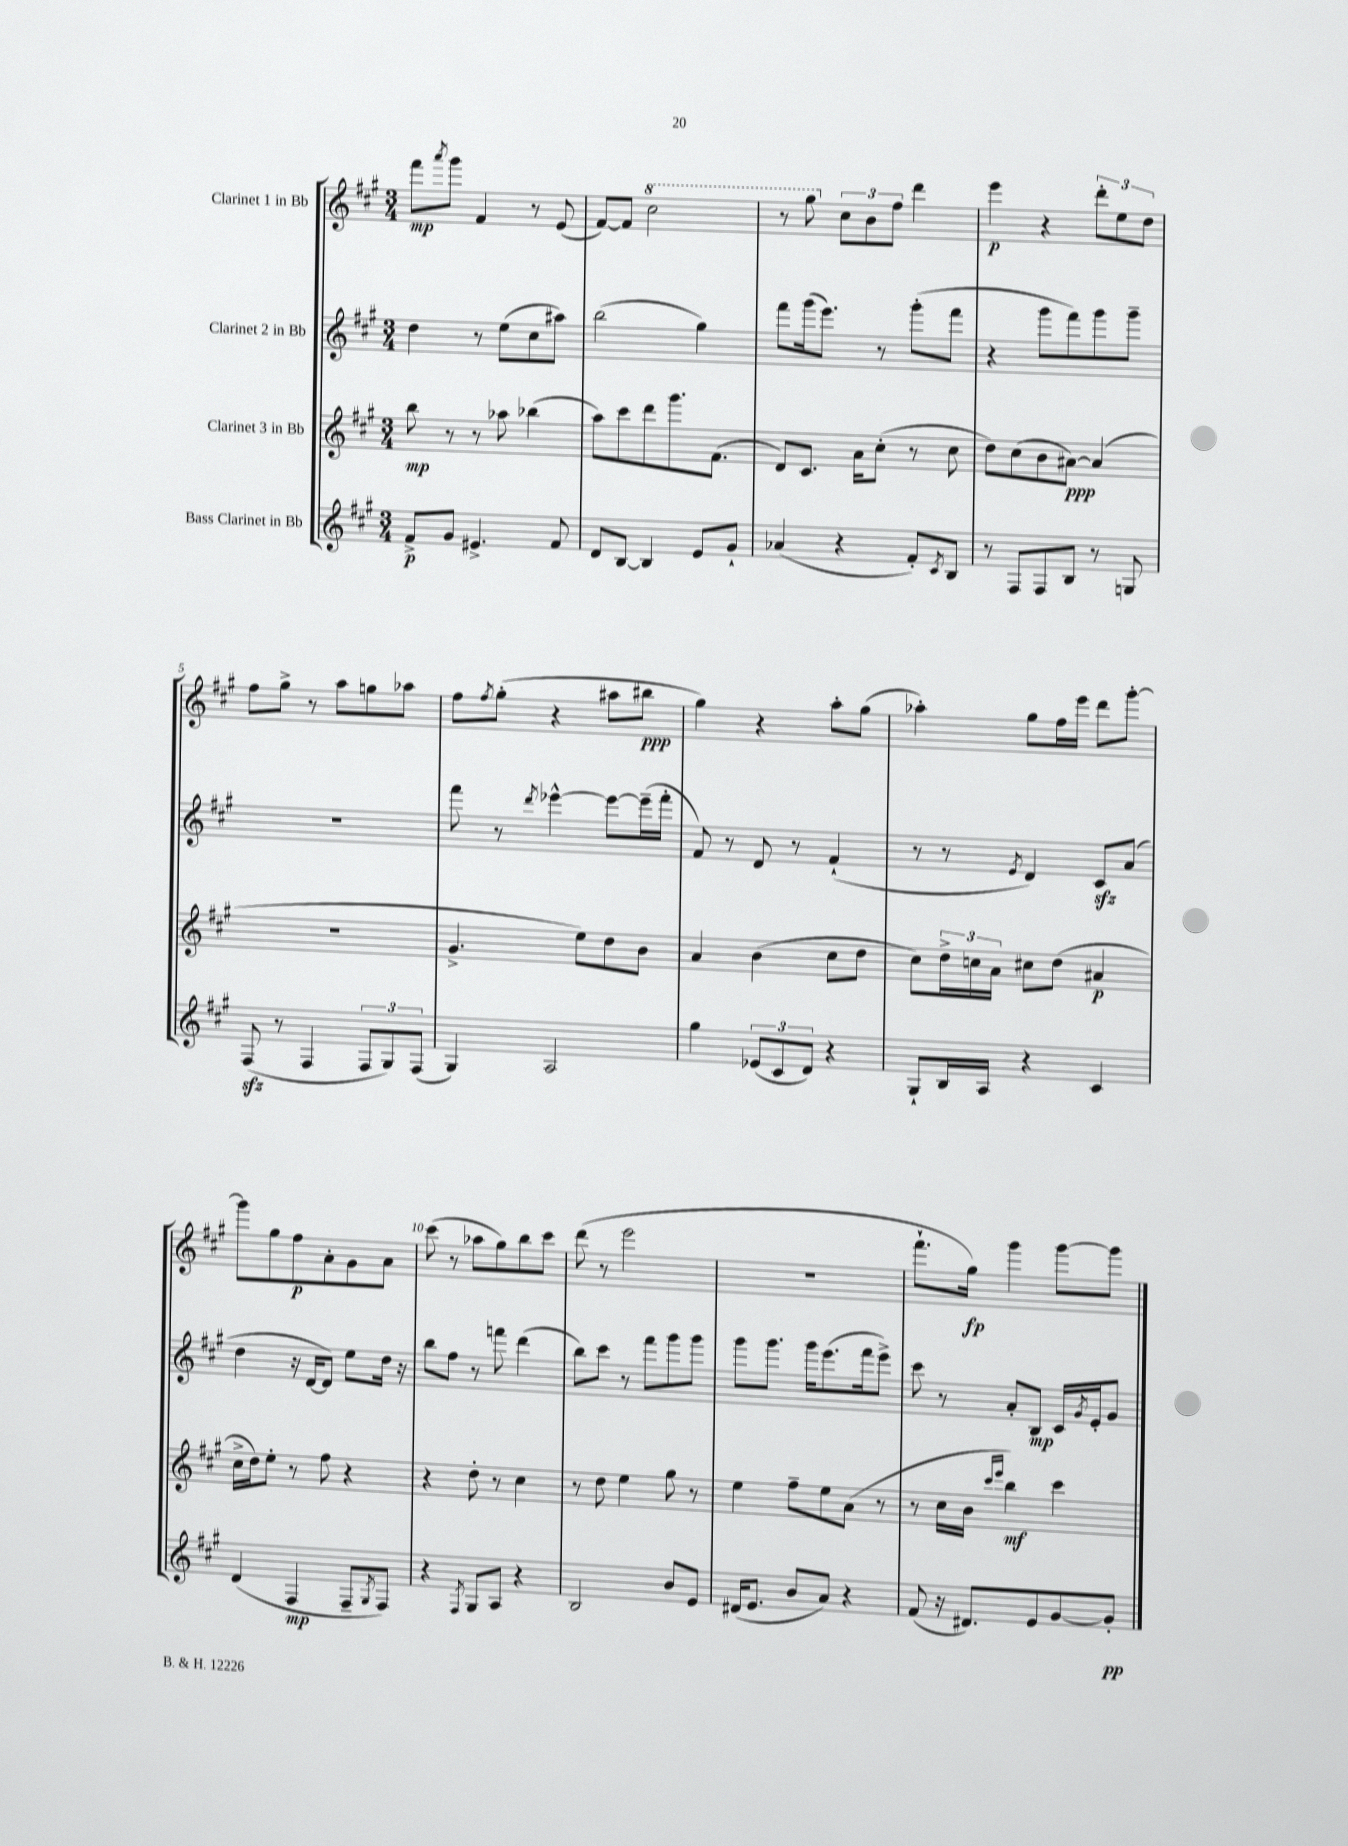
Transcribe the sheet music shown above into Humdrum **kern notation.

**kern	**dynam	**kern	**dynam	**kern	**dynam	**kern	**dynam
*part4	*part4	*part3	*part3	*part2	*part2	*part1	*part1
*staff4	*staff4	*staff3	*staff3	*staff2	*staff2	*staff1	*staff1
*I"Bass Clarinet in Bb	*	*I"Clarinet 3 in Bb	*	*I"Clarinet 2 in Bb	*	*I"Clarinet 1 in Bb	*
*clefG2	*	*clefG2	*	*clefG2	*	*clefG2	*
*k[f#c#g#]	*	*k[f#c#g#]	*	*k[f#c#g#]	*	*k[f#c#g#]	*
*M3/4	*	*M3/4	*	*M3/4	*	*M3/4	*
=1	=1	=1	=1	=1	=1	=1	=1
8f#^/L	p	8bb\	mp	4dd\	.	8fff#\L	mp
.	.	.	.	.	.	8qaaa/	.
8g#/J	.	8r	.	.	.	8ggg#\J	.
4.e#X^/	.	8r	.	8r	.	4f#/	.
.	.	8aa-X\	.	(8ee\L	.	.	.
.	.	(4bb-X\	.	8cc#\	.	8r	.
8f#/	.	.	.	8aa#X\J)	.	(8e/	.
=2	=2	=2	=2	=2	=2	=2	=2
8d/L	.	8aa\L)	.	(2bb\	.	[8f#/L)	.
[8B/J	.	8ccc#\	.	.	.	8f#/J]	.
*	*	*	*	*	*	*8va	*
4B/]	.	8ddd\	.	.	.	2ccc#\	.
.	.	8.ggg#\	.	.	.	.	.
8e/L	.	.	.	4gg#\)	.	.	.
.	.	(8.f#\J	.	.	.	.	.
8g#`/J	.	.	.	.	.	.	.
=3	=3	=3	=3	=3	=3	=3	=3
(4a-X/	.	8d/L)	.	8fff#\L	.	8r	.
.	.	8.c#/J	.	(16ggg#\k	.	8ggg#\	.
.	.	.	.	8.eee\J)	.	.	.
*	*	*	*	*	*	*X8va	*
4r	.	.	.	.	.	12cc#\L	.
.	.	16a\KL	.	.	.	.	.
.	.	.	.	.	.	12b\	.
.	.	(8cc#'\J	.	8r	.	.	.
.	.	.	.	.	.	12ff#\J	.
8f#'/L)	.	8r	.	(8ggg#'\L	.	4ddd\	.
8qc#/	.	.	.	.	.	.	.
8B/J	.	8cc#\	.	8fff#\J	.	.	.
=4	=4	=4	=4	=4	=4	=4	=4
8r	.	8dd\L)	.	4r	.	4eee\	p
8F#/L	.	(8cc#\	.	.	.	.	.
8F#/	.	8b\	.	8ggg#\L	.	4r	.
8B/J	.	[8a#X\J)	ppp	8fff#\)	.	.	.
8r	.	(4a#/]	.	8ggg#\	.	12ddd'\L	.
.	.	.	.	.	.	12ee\	.
8Gn/	.	.	.	8ggg#~\J	.	.	.
.	.	.	.	.	.	12dd\J	.
!!LO:LB:g=z
=5	=5	=5	=5	=5	=5	=5	=5
(8F#zz/	.	2.r	.	2.r	.	8ff#\L	.
8r	.	.	.	.	.	8gg#^\J	.
4F#/	.	.	.	.	.	8r	.
.	.	.	.	.	.	8aa\L	.
12F#/L	.	.	.	.	.	8ggn\	.
12G#/)	.	.	.	.	.	.	.
.	.	.	.	.	.	8aa-X\J	.
(12F#/J	.	.	.	.	.	.	.
=6	=6	=6	=6	=6	=6	=6	=6
4G#/)	.	4.g#^/	.	8fff#\	.	8ff#\L	.
.	.	.	.	.	.	8qff#/	.
.	.	.	.	8r	.	(8gg#'\J	.
.	.	.	.	8qddd/	.	.	.
2A/	.	.	.	[4eee-X^^\	.	4r	.
.	.	8ee\L)	.	.	.	.	.
.	.	8dd\	.	8eee-\L_	.	8aa#X\L	.
.	.	8b\J	.	(16eee-~\L]	.	8bb#X\J	ppp
.	.	.	.	16fff#'\JJ	.	.	.
=7	=7	=7	=7	=7	=7	=7	=7
4gg#\	.	4a/	.	8f#/)	.	4gg#\)	.
.	.	.	.	8r	.	.	.
(12e-X/L	.	(4b\	.	8d/	.	4r	.
12c#/	.	.	.	.	.	.	.
.	.	.	.	8r	.	.	.
12d/J)	.	.	.	.	.	.	.
4r	.	8cc#\L	.	(4f#`/	.	8aa'\L	.
.	.	8dd\J	.	.	.	(8gg#\J	.
=8	=8	=8	=8	=8	=8	=8	=8
8G#`/L	.	8cc#\L)	.	8r	.	4aa-X'\)	.
16B/L	.	24dd^\L	.	8r	.	.	.
.	.	24ccn\	.	.	.	.	.
16A/JJ	.	.	.	.	.	.	.
.	.	24a\JJ	.	.	.	.	.
.	.	.	.	8qe/	.	.	.
4r	.	8cc#X\L	.	4d/)	.	8gg#\L	.
.	.	(8dd\J	.	.	.	16ff#\L	.
.	.	.	.	.	.	16eee\JJ	.
4c#/	.	4a#X/	p	8c#zz/L	.	8ddd\L	.
.	.	.	.	(8a/J	.	[8ggg#'\J	.
!!LO:LB:g=z
=9	=9	=9	=9	=9	=9	=9	=9
(4d/	.	16cc#^\LL	.	4dd\	.	8ggg#\L]	.
.	.	16dd\J)	.	.	.	.	.
.	.	8ee'\J	.	.	.	8gg#\	.
4F#/	mp	8r	.	16r	.	8ff#\	p
.	.	.	.	[16d/KL	.	.	.
.	.	8ff#\	.	8d/J])	.	8a'\	.
8F#~/L	.	4r	.	8ee\L	.	8g#\	.
8qG#/	.	.	.	.	.	.	.
8F#/J)	.	.	.	16dd\Jk	.	8a\J	.
.	.	.	.	16r	.	.	.
=10	=10	=10	=10	=10	=10	=10	=10
4r	.	4r	.	8bb\L	.	(8ccc#\	.
.	.	.	.	8ff#\J	.	8r	.
8qF#/	.	.	.	.	.	.	.
8G#/L	.	8dd'\	.	8r	.	8aa-X\L	.
8A/J	.	8r	.	8fffn\	.	8gg#\)	.
4r	.	4cc#\	.	(4ddd\	.	8bb\	.
.	.	.	.	.	.	8ccc#\J	.
=11	=11	=11	=11	=11	=11	=11	=11
2B/	.	8r	.	8bb\L)	.	(8ddd\	.
.	.	8dd\	.	8ccc#\J	.	8r	.
.	.	4ee\	.	8r	.	2eee\	.
.	.	.	.	8fff#\L	.	.	.
8b/L	.	8gg#\	.	8ggg#\	.	.	.
8e/J	.	8r	.	8ggg#\J	.	.	.
=12	=12	=12	=12	=12	=12	=12	=12
(16d#X/KL	.	4ee\	.	8ggg#\L	.	2.r	.
8.e/J	.	.	.	.	.	.	.
.	.	.	.	8.ggg#\J	.	.	.
8b/L	.	8ff#~\L	.	.	.	.	.
.	.	.	.	16ggg#\KL	.	.	.
8a/J)	.	8ee\	.	(8.eee\	.	.	.
4r	.	(8a\J	.	.	.	.	.
.	.	.	.	16fff#\k	.	.	.
.	.	8r	.	8eee^\J)	.	.	.
=13	=13	=13	=13	=13	=13	=13	=13
(8f#/	.	8r	.	8ccc#\	.	8.fff#`\L	.
16r	.	16cc#\LL	.	8r	.	.	.
8.d#X/L)	.	16b\JJ	.	.	.	16gg#\Jk)	fp
.	.	16qqccc#/LL	.	.	.	.	.
.	.	16qqeee/JJ	.	.	.	.	.
.	.	4bb\)	mf	8a'/L	.	4ggg#\	.
8e/	.	.	.	8B/J	mp	.	.
[8g#/	.	4ccc#\	.	16c#/LL	.	[8ggg#\L	.
.	.	.	.	8qg#/	.	.	.
.	.	.	.	16e'/J	.	.	.
8g#'/J]	pp	.	.	8g#/J	.	8ggg#\J]	.
==	==	==	==	==	==	==	==
*-	*-	*-	*-	*-	*-	*-	*-
